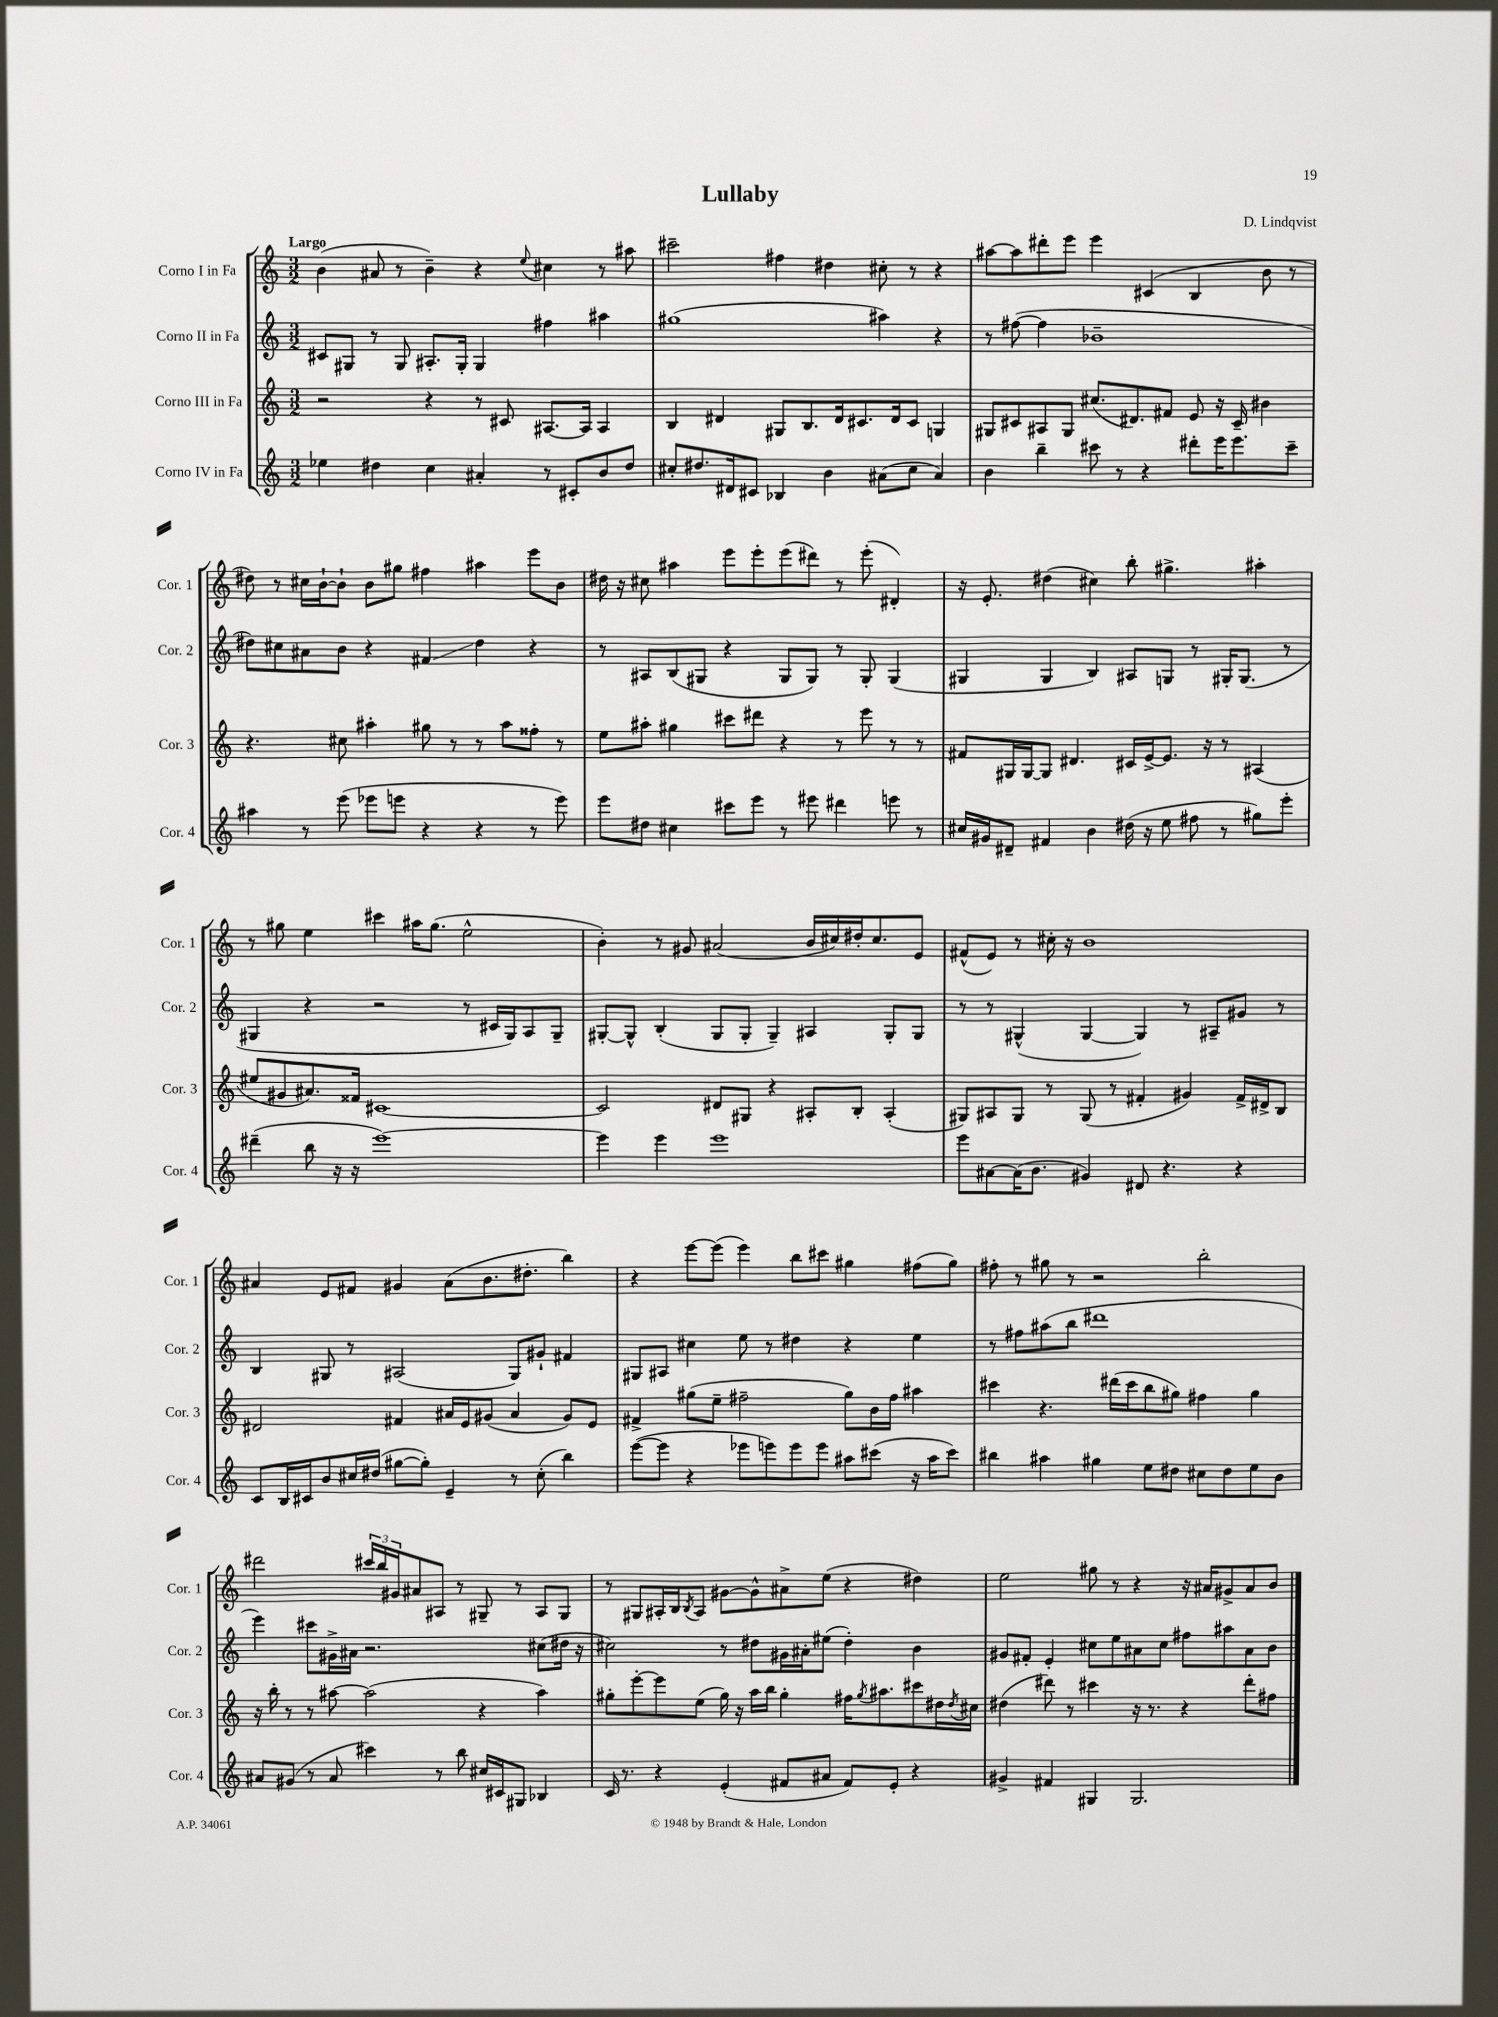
\header { title = "Lullaby" composer = "D. Lindqvist" }
<<
\new StaffGroup <<
\new Staff = "s0" \with { instrumentName = "Corno I in Fa" shortInstrumentName = "Cor. 1" } {
    \clef treble \key c \major \numericTimeSignature \time 3/2 \tempo "Largo"
    b'4( ais'8 r8 b'4--) r4 \appoggiatura { e''8 } cis''4 r8 ais''8 |
    cis'''2-- fis''4 dis''4 cis''8-. r8 r4 |
    ais''8~ ais''8 dis'''8-. e'''8 e'''4 cis'4( b4 b'8 r8 |
    dis''8) r8 cis''16 b'16~-! b'8-! b'8 gis''8 fis''4 ais''4 e'''8 b'8 |
    dis''16 r16 cis''8 ais''4 e'''8 e'''8-. e'''8( dis'''8) r8 e'''8-.( dis'4-.) |
    r16 e'8.-. dis''4( cis''4) b''8-. gis''4.-> ais''4-. |
    r8 gis''8 e''4 cis'''4 ais''16 gis''8.( e''2-^ |
    b'4-.) r8 gis'8 ais'2( b'16 cis''16) dis''16-. cis''8. e'8 |
    fis'8-^( e'8) r8 cis''16-. r16 b'1 |
    ais'4 e'8 fis'8 gis'4 ais'8( b'8. dis''8.-. b''4) |
    r4 e'''8~ e'''8( e'''4) b''8 cis'''8 gis''4 fis''8( gis''8) |
    fis''8-. r8 gis''8 r8 r2 b''2-. |
    dis'''2 \tuplet 3/2 { cis'''16 b''16 gis'16 } ais'8 ais8 r8 gis8-- r8 ais8 gis8 |
    r8 gis8 ais16-. b16 \acciaccatura { b8 } ais8 gis'8~ gis'8-^ ais'8-> e''8( r4 dis''4) |
    e''2 gis''8 r8 r4 r16 ais'16 gis'8-> ais'8 b'8 \bar "|." |
}
\new Staff = "s1" \with { instrumentName = "Corno II in Fa" shortInstrumentName = "Cor. 2" } {
    \clef treble \key c \major \numericTimeSignature \time 3/2
    cis'8 gis8 r8 gis8 ais8.-. gis16-. gis4 fis''4 ais''4 |
    gis''1( ais''4) r4 |
    r8 fis''8~( fis''4 bes'1-- |
    dis''8) cis''8 ais'8 b'8 r4 fis'4\glissando dis''4 r4 |
    r8 ais8 b8( gis8 r4 gis8 gis8) r8 gis8-. gis4( |
    gis4 gis4 b4) ais8 g8 r8 gis16-. gis8.( r8 |
    gis4 r4 r2 r8 cis'16 gis16) a8 gis8-- |
    gis8~-. gis8-^ b4-.( gis8 gis8-. gis4--) ais4 gis8-. gis8 |
    r8 r8 gis4-^( gis4~ gis4) r8 ais8-- gis'8 r8 |
    b4 gis8 r8 ais2( gis8) gis'8-! fis'4 |
    gis8 ais8 cis''4 e''8 r8 dis''4 r4 e''4 |
    r8 fis''8 ais''8( b''8 dis'''1 |
    e'''4) cis'''8 gis'16-> ais'16 r2. cis''8( dis''16 r16 |
    cis''2) r8 dis''8 gis'16 ais'16-. eis''8( dis''4-.) b'4 |
    gis'8 fis'8-. e'4-. cis''8 e''8 ais'8 cis''8 fis''8 ais''8 ais'8 b'8 \bar "|." |
}
\new Staff = "s2" \with { instrumentName = "Corno III in Fa" shortInstrumentName = "Cor. 3" } {
    \clef treble \key c \major \numericTimeSignature \time 3/2
    r2 r4 r8 cis'8 ais8.~ ais16 ais4 |
    b4 dis'4 gis8 b8. dis'16 cis'8. dis'16 cis'8 g4 |
    gis8 cis'8 ais8 gis8 cis''8.( dis'8.) fis'8 e'8 r16 cis'16-- bis'4 |
    r4. cis''8 ais''4-. gis''8 r8 r8 ais''8 fisis''8-. r8 |
    e''8 ais''8-. gis''4 cis'''8 dis'''8 r4 r8 e'''8 r8 r8 |
    fis'8 gis16 gis16~ gis8 dis'4. cis'16 e'16~-> e'8. r16 r8 ais4( |
    eis''8 gis'8 ais'8.) fisis'16 cis'1~ |
    cis'2 dis'8 gis8 r4 ais8-. b8-. ais4-.( |
    gis8) ais8 gis8 r8 gis8( r8 fis'4-. gis'4) fis'16-> dis'16-> b8 |
    dis'2 fis'4 ais'16 e'16 gis'8( ais'4 gis'8) e'8 |
    fis'4-> gis''8( e''8-- fis''2-- gis''8) b'16 fis''16 ais''4 |
    cis'''4 r4. dis'''16( cis'''16 b''8 gis''8) fis''4 gis''4 |
    r16 b''16-. r8 r8 ais''8~ ais''2( r4 ais''4) |
    gis''8-. e'''8~-. e'''8 e''8( gis''16) r16 a''16 b''16 gis''4-. fis''16 \acciaccatura { gis''8 } ais''8. cis'''8 dis''16 \acciaccatura { dis''8 } cis''16 |
    dis''4( dis'''8) r8 cis'''4 r16 r8. r4 dis'''8-. fis''8 \bar "|." |
}
\new Staff = "s3" \with { instrumentName = "Corno IV in Fa" shortInstrumentName = "Cor. 4" } {
    \clef treble \key c \major \numericTimeSignature \time 3/2
    ees''4 dis''4 c''4 ais'4-. r8 cis'8-. b'8 dis''8 |
    cis''8-. dis''8. dis'16 cis'8 bes4 b'4 ais'8( cis''8 ais'4) |
    b'4 b''4-- cis'''8 r8 r4 dis'''8-. e'''16 e'''8. cis'''8-- |
    ais''4 r8 e'''8( ees'''8 e'''8 r4 r4 r8 e'''8) |
    e'''8 dis''8 cis''4 cis'''8 e'''8 r8 eis'''8 dis'''4 e'''8 r8 |
    cis''16 gis'16 dis'8-- fis'4 b'4 dis''16( r16 e''8 fis''8 r8 gis''8) e'''8-. |
    dis'''4--( b''8 r16 r16 e'''1~) |
    e'''4 e'''4 e'''1 |
    e'''8 ais'8~ ais'16( b'8. gis'4) dis'8 r4. r4 |
    c'8 b16 cis'16 b'8 cis''16 dis''16( gis''8~ gis''8-.) e'4-- r8 cis''8-.( b''4) |
    e'''8~( e'''8 r4 ees'''8 e'''8) e'''8 e'''8 ais''8 cis'''8( r16 ais''16 cis'''8) |
    bis''4 ais''4 gis''4 e''8 dis''8 cis''8 dis''8 e''8 b'8 |
    ais'8 gis'8( r8 ais'8 cis'''4) r8 b''8 cis''16 cis'16 gis8 bes4 |
    c'16 r8. r4 e'4-.( fis'8 ais'8 fis'8) e'8-. r4 |
    gis'4-> fis'4 gis4 gis2. \bar "|." |
}
>>
>>
\layout { \context { \Score \remove "Bar_number_engraver" } }
